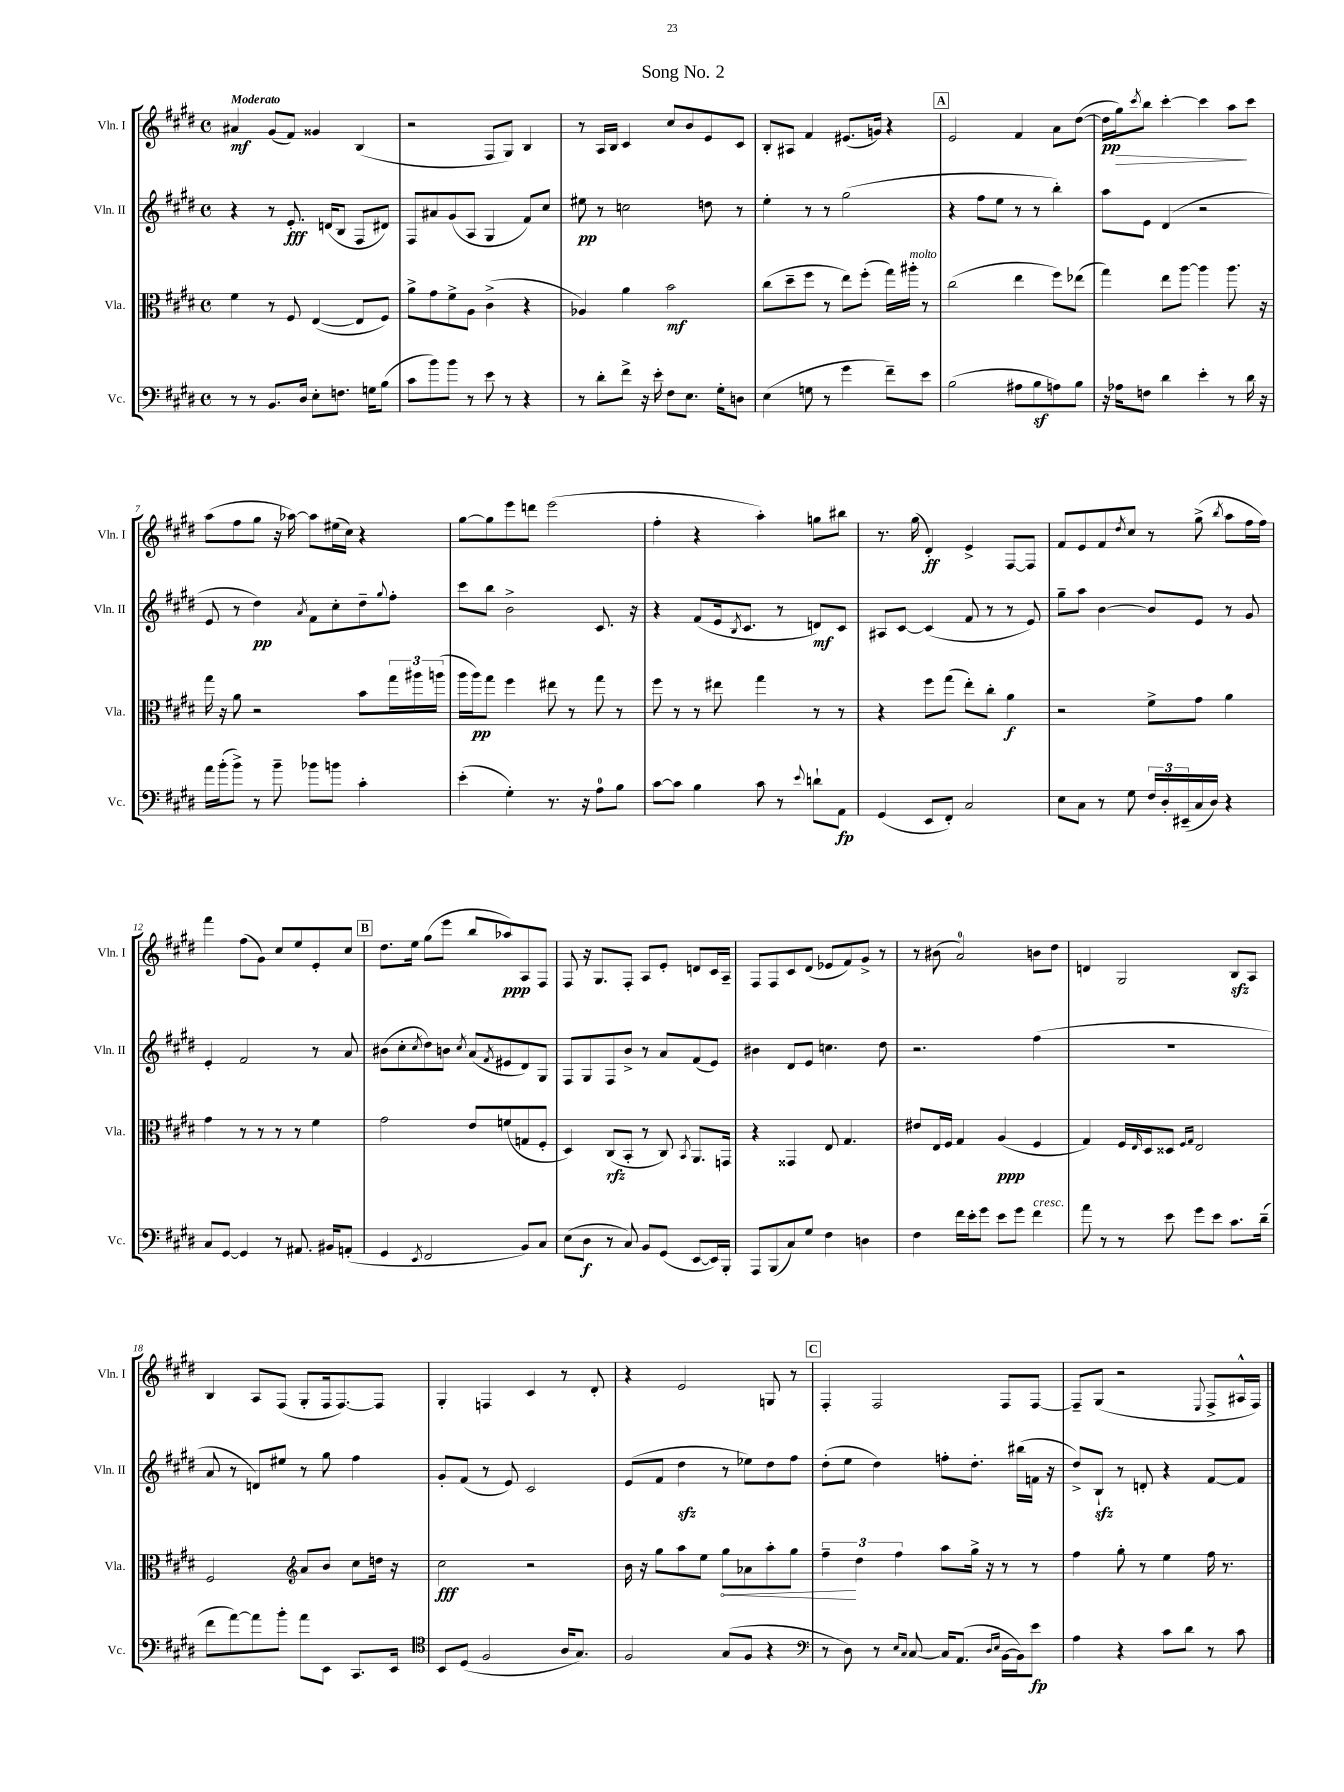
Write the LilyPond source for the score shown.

\header { title = "Song No. 2" }
<<
\new StaffGroup <<
\new Staff = "s0" \with { instrumentName = "Vln. I" shortInstrumentName = "Vln. I" } {
    \clef treble \key e \major \defaultTimeSignature \time 4/4 \tempo "Moderato"
    ais'4\mf gis'8( fis'8) gisis'4 b4( |
    r2 fis8 gis8) b4 |
    r8 a16 b16 cis'4 cis''8 b'8 e'8 cis'8 |
    b8-. ais8 fis'4 eis'8.( g'16) r4 |
    \mark \markup { \box "A" } e'2 fis'4 a'8 dis''8~( |
    dis''16\pp gis''16\>) \acciaccatura { cis'''8 } b''8 cis'''4~-. cis'''4 a''8\! cis'''8 |
    a''8( fis''8 gis''8 r16 aes''16~) aes''8 eis''16( cis''16) r4 |
    gis''8~ gis''8 e'''8 d'''8 e'''2( |
    fis''4-. r4 a''4-.) g''8 bis''8 |
    r8. gis''16( dis'4-.\ff) e'4-> fis8~ fis8 |
    fis'8 e'8 fis'8 \acciaccatura { dis''8 } cis''8 r8 gis''8->( \acciaccatura { b''8 } a''8 fis''16 fis''16) |
    fis'''4 fis''8( gis'8) cis''8 e''8 e'8-. cis''8 |
    \mark \markup { \box "B" } dis''8. e''16 gis''8( e'''8 b''8 aes''8\ppp) a8 fis8 |
    fis8 r16 gis8. fis8-. a8 e'8-. d'8 cis'16 a16-- |
    fis8 fis8 cis'8 dis'8( ees'8 fis'8) gis'8-> r8 |
    r8 bis'8( a'2-0) b'8 dis''8 |
    d'4 gis2 b8\sfz a8 |
    b4 a8 fis8( gis8-. fis16 fis8.~) fis8 |
    gis4-. f4 cis'4 r8 dis'8-. |
    r4 e'2 g8 r8 |
    \mark \markup { \box "C" } fis4-. fis2 fis8 fis8~ |
    fis8-- gis8( r2 \appoggiatura { e8 } fis8-> ais16-^ fis16) \bar "|." |
}
\new Staff = "s1" \with { instrumentName = "Vln. II" shortInstrumentName = "Vln. II" } {
    \clef treble \key e \major \defaultTimeSignature \time 4/4
    r4 r8 e'8.-.\fff d'16( b8 fis8 dis'8) |
    fis8 ais'8 gis'8( a8 gis4 fis'8) cis''8 |
    eis''8\pp r8 c''2 d''8 r8 |
    e''4-. r8 r8 gis''2( |
    \mark \markup { \box "A" } r4 fis''8 e''8 r8 r8 b''4-.) |
    a''8 e'8 dis'4( r2 |
    e'8 r8 dis''4\pp) \acciaccatura { a'8 } fis'8 cis''8-. dis''8-- \appoggiatura { gis''8 } fis''8-. |
    cis'''8 b''8 b'2-> cis'8. r16 |
    r4 fis'8( e'16 \acciaccatura { b8 } cis'8. r8 d'8\mf) cis'8 |
    ais8 cis'8~ cis'4( fis'8 r8 r8 e'8) |
    gis''8-- a''8 b'4~ b'8 e'8 r8 gis'8 |
    e'4-. fis'2 r8 a'8 |
    \mark \markup { \box "B" } bis'8( cis''8-. \acciaccatura { cis''8 } dis''8) b'8 \acciaccatura { cis''8 } a'8( \acciaccatura { fis'8 } eis'8 dis'8) gis8 |
    fis8 gis8 fis8 b'8-> r8 a'8 fis'8( e'8) |
    bis'4 dis'8 e'8 c''4. dis''8 |
    r2. fis''4( |
    R1 |
    a'8 r8 d'8) eis''8 r8 gis''8 fis''4 |
    gis'8-. fis'8( r8 e'8) cis'2 |
    e'8( fis'8 dis''4\sfz r8 ees''8) dis''8 fis''8 |
    \mark \markup { \box "C" } dis''8-.( e''8 dis''4) f''8-. dis''8.-. bis''16( f'16 r16 |
    dis''8->) b8-!\sfz r8 d'8-. r4 fis'8~ fis'8 \bar "|." |
}
\new Staff = "s2" \with { instrumentName = "Vla." shortInstrumentName = "Vla." } {
    \clef alto \key e \major \defaultTimeSignature \time 4/4
    fis'4 r8 fis8 e4~( e8 fis8) |
    a'8-> gis'8 fis'8-> a8 cis'4->( r4 |
    aes4) a'4 b'2\mf |
    cis''8( dis''8-- fis''8 r8 e''8) fis''8-.( gis''16) ais''16-.^\markup { \italic "molto" } r8 |
    \mark \markup { \box "A" } cis''2( e''4 fis''8) ees''8( |
    gis''4) e''8 a''8~ a''4 a''8. r16 |
    gis''16 r16 a'8 r2 b'8 \tuplet 3/2 { gis''16 ais''16 a''16( } |
    a''16 a''16\pp) gis''8 fis''4 eis''8 r8 gis''8 r8 |
    fis''8 r8 r8 eis''8 gis''4 r8 r8 |
    r4 fis''8 gis''8( e''8-.) cis''8-. a'4\f |
    r2 fis'8-> gis'8 a'4 |
    gis'4 r8 r8 r8 r8 fis'4 |
    \mark \markup { \box "B" } gis'2 e'8 f'8( g8 fis8-. |
    dis4) cis8\rfz( b,8-. r8 cis8) \acciaccatura { b,8 } a,8. g,16 |
    r4 gisis,4 e8 gis4. |
    eis'8 e16 fis16 gis4 a4\ppp( fis4 |
    gis4) fis16 \grace { e16 } dis16 disis8 \grace { fis16 gis16 } e2 |
    fis2 \clef treble a'8 b'8 cis''8 d''16 r16 |
    cis''2\fff r2 |
    b'16 r16 gis''8 a''8 e''8 \once \override Hairpin.circled-tip = ##t gis''8\< aes'8 a''8-. gis''8 |
    \mark \markup { \box "C" } \tuplet 3/2 { fis''4--\! dis''4 fis''4 } a''8 gis''16-> r16 r8 r8 |
    fis''4 gis''8-. r8 e''4 fis''16 r8. \bar "|." |
}
\new Staff = "s3" \with { instrumentName = "Vc." shortInstrumentName = "Vc." } {
    \clef bass \key e \major \defaultTimeSignature \time 4/4
    r8 r8 b,8. dis16 e8-. f8. g16 b8( |
    cis'8 b'8) b'8 r8 e'8 r8 r4 |
    r8 dis'8-. fis'8-> r16 e'16-. fis8 e8. gis16-. d8 |
    e4( g8 r8 gis'4 fis'8--) e'8 |
    \mark \markup { \box "A" } b2( ais8 b8\sf a8) b8 |
    r16 aes16 f8 dis'4 e'4-. r8 dis'16 r16 |
    a'16 b'16-.( b'8->) r8 b'8-- bes'8 b'8 cis'4-. |
    e'4-.( gis4-.) r8. r16 a8-0 b8 |
    cis'8~ cis'8 b4 cis'8 r8 \appoggiatura { e'8 } d'8-! a,8\fp |
    gis,4( e,8 fis,8-.) cis2 |
    e8 cis8 r8 gis8 \tuplet 3/2 { fis16 dis16-. eis,16--( } cis16 dis16) r4 |
    cis8 gis,8~ gis,4 r8 ais,8. bis,16 a,8-.( |
    \mark \markup { \box "B" } gis,4 \acciaccatura { e,8 } fis,2 b,8) cis8 |
    e8( dis8\f r8 cis8) b,8 gis,8( e,8~ e,16) b,,16-. |
    a,,8 b,,8( cis8) gis8 fis4 d4 |
    fis4 fis'16 e'16-. gis'8 e'8 gis'8 fis'4^\markup { \italic "cresc." } |
    a'8 r8 r8 e'8 gis'8 e'8 cis'8. dis'16--( |
    fis'8 a'8~) a'8 b'8-. a'8 e,8 cis,8. e,16 |
    \clef tenor b,8 dis8( fis2 a16 gis8.) |
    fis2 gis8( fis8 r4 |
    \mark \markup { \box "C" } \clef bass r8 dis8) r8 \grace { e16 cis16 } cis8~ cis16 a,8.( \grace { dis16 e16 } b,16~ b,16) e'8\fp |
    a4 r4 cis'8 dis'8 r8 cis'8 \bar "|." |
}
>>
>>
